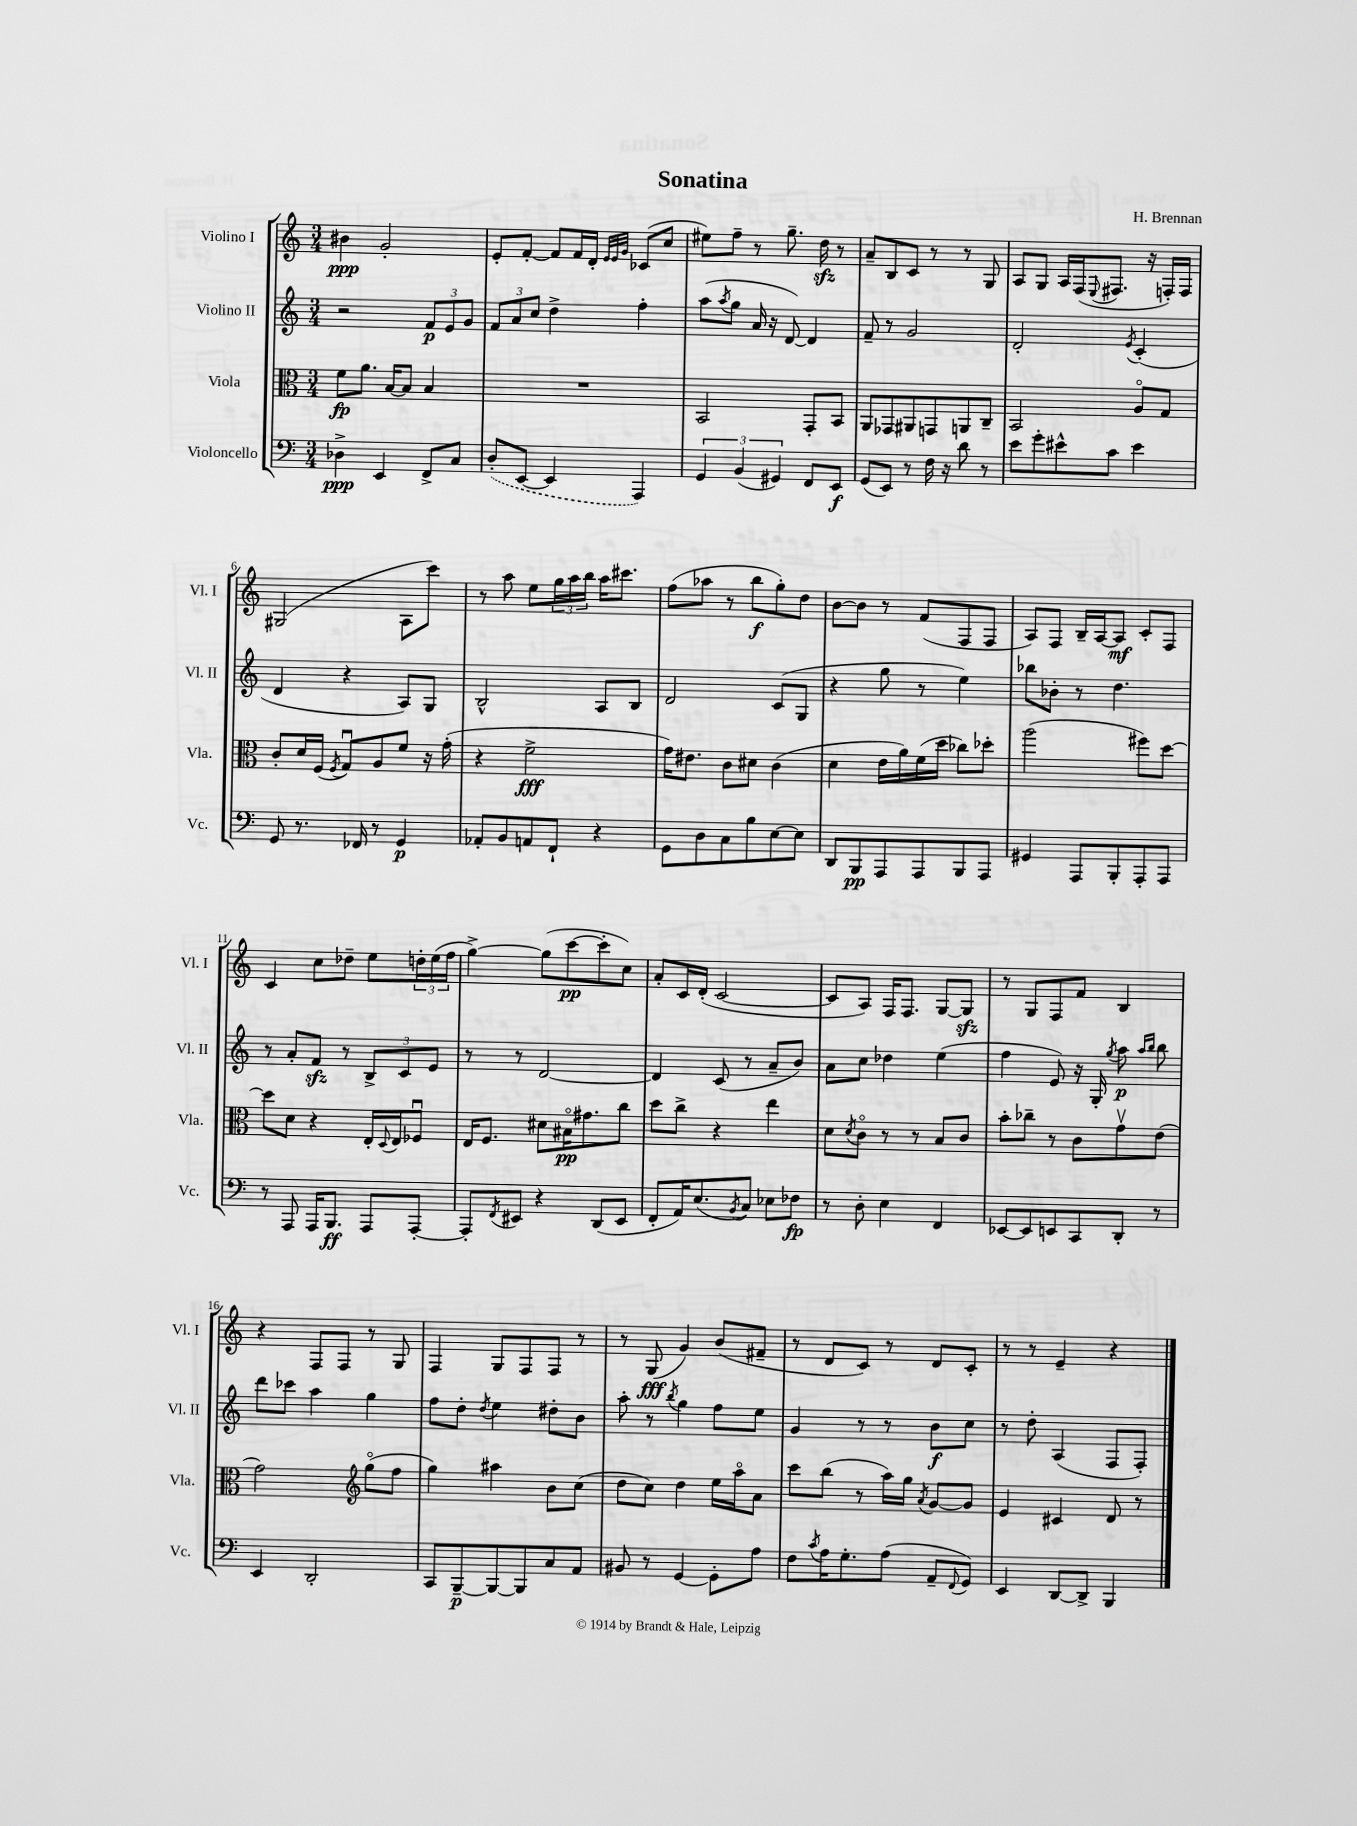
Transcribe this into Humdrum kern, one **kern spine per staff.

**kern	**dynam	**kern	**dynam	**kern	**dynam	**kern	**dynam
*part4	*part4	*part3	*part3	*part2	*part2	*part1	*part1
*staff4	*staff4	*staff3	*staff3	*staff2	*staff2	*staff1	*staff1
*I"Violoncello	*	*I"Viola	*	*I"Violino II	*	*I"Violino I	*
*I'Vc.	*	*I'Vla.	*	*I'Vl. II	*	*I'Vl. I	*
*clefF4	*	*clefC3	*	*clefG2	*	*clefG2	*
*k[]	*	*k[]	*	*k[]	*	*k[]	*
*M3/4	*	*M3/4	*	*M3/4	*	*M3/4	*
=1	=1	=1	=1	=1	=1	=1	=1
4D-X^\	ppp	8f\L	fp	2r	.	4b#X\	ppp
.	.	8.a\J	.	.	.	.	.
4EE/	.	.	.	.	.	2g'/	.
.	.	[16B/KL	.	.	.	.	.
.	.	8B/J]	.	.	.	.	.
8FF^/L	.	4B/	.	12f/L	p	.	.
.	.	.	.	12e/	.	.	.
8C/J	.	.	.	.	.	.	.
.	.	.	.	12g/J	.	.	.
=2	=2	=2	=2	=2	=2	=2	=2
(8D'/L	.	2.r	.	12f/L	.	8e'/L	.
.	.	.	.	12a/	.	.	.
[8EE/J	.	.	.	.	.	[8f'/J	.
.	.	.	.	12cc/J	.	.	.
4EE/]	.	.	.	4dd^\	.	8f/L]	.
.	.	.	.	.	.	16f/L	.
.	.	.	.	.	.	16d'/JJ	.
.	.	.	.	.	.	32qqe/LLL	.
.	.	.	.	.	.	32qqe/	.
.	.	.	.	.	.	32qqg/JJJ	.
4AAA/)	.	.	.	4ff'\	.	(8c-X/L	.
.	.	.	.	.	.	8cc/J	.
=3	=3	=3	=3	=3	=3	=3	=3
6GG/	.	2BB/	.	(8aa\L	.	8ee#X\L)	.
.	.	.	.	8qaa/	.	.	.
.	.	.	.	8gg\J	.	8ff~\J	.
(6BB/	.	.	.	.	.	.	.
.	.	.	.	16a/	.	8r	.
.	.	.	.	16r	.	.	.
6GG#X/)	.	.	.	.	.	.	.
.	.	.	.	[8d/)	.	8.gg~\	.
8FF/L	.	8GG'/L	.	4d/]	.	.	.
.	.	.	.	.	.	16ddzz\	.
8EE/J	f	8BB/J	.	.	.	8r	.
=4	=4	=4	=4	=4	=4	=4	=4
(8GG/L	.	8AA/L	.	8f~/	.	8a~/L	.
8EE/J)	.	8GG-X/	.	8r	.	8B/	.
8r	.	8AA#X/	.	2g/	.	8c/J	.
16F\	.	8GGn/	.	.	.	8r	.
16r	.	.	.	.	.	.	.
8d\	.	8AAn/	.	.	.	8r	.
8r	.	8C~/J	.	.	.	8G/	.
=5	=5	=5	=5	=5	=5	=5	=5
8e\L	.	2BB/	.	2d'/	.	8A/L	.
8g'\	.	.	.	.	.	8G/J	.
8e#X^^\	.	.	.	.	.	16A/LL	.
.	.	.	.	.	.	(16F/J	.
.	.	.	.	.	.	8qqE/	.
8c\J	.	.	.	.	.	8.F#X/J	.
.	.	.	.	8qe/	.	.	.
4e#\	.	8A/L	.	(4c'/	.	.	.
.	.	.	.	.	.	16r	.
.	.	8G/J	.	.	.	16Fn'/LL)	.
.	.	.	.	.	.	16F/JJ	.
!!LO:LB:g=z
=6	=6	=6	=6	=6	=6	=6	=6
8GG/	.	8c'/L	.	4d/	.	(2G#X/	.
8.r	.	16d/L	.	.	.	.	.
.	.	(16F/JJ	.	.	.	.	.
.	.	8qF/	.	.	.	.	.
.	.	8Gu/L)	.	4r	.	.	.
16FF-X/	.	.	.	.	.	.	.
8r	.	8A/	.	.	.	.	.
4GG/	p	8f/J	.	8A/L)	.	8A\L	.
.	.	16r	.	8G/J	.	8ccc\J)	.
.	.	(16g'\	.	.	.	.	.
=7	=7	=7	=7	=7	=7	=7	=7
8AA-X'/L	.	4r	.	2B^^/	.	8r	.
8BB/	.	.	.	.	.	8aa\	.
8AAn/	.	2f^\	fff	.	.	8ee\L	.
8FF`/J	.	.	.	.	.	24gg\L	.
.	.	.	.	.	.	24aa\	.
.	.	.	.	.	.	24bb\JJ	.
4r	.	.	.	8A/L	.	16aa\KL	.
.	.	.	.	.	.	8.ccc#X\J	.
.	.	.	.	8B/J	.	.	.
=8	=8	=8	=8	=8	=8	=8	=8
8GG\L	.	16g\KL)	.	2d/	.	(8ff\L	.
.	.	8.e#X\J	.	.	.	.	.
8D\	.	.	.	.	.	8aa-X\J	.
8C\	.	8c\L	.	.	.	8r	.
8B\	.	8d#X\J	.	.	.	8bb\L	f
[8E\	.	(4c\	.	(8c/L	.	8gg'\)	.
8E\J]	.	.	.	8G/J	.	8dd\J	.
=9	=9	=9	=9	=9	=9	=9	=9
8DD/L	.	4d\	.	4r	.	[8b\L	.
8BBB/	pp	.	.	.	.	8b\J]	.
8AAA/	.	16e\LL	.	8gg\	.	8r	.
.	.	16a\)	.	.	.	.	.
8AAA/	.	(16f\	.	8r	.	(8f/L	.
.	.	16dd\JJ	.	.	.	.	.
8BBB/	.	8cc-X\L)	.	4ee\)	.	8F/	.
8AAA/J	.	8dd-X'\J	.	.	.	8F/J	.
=10	=10	=10	=10	=10	=10	=10	=10
4GG#X/	.	(2aa\	.	8bb-X\L	.	8A/L)	.
.	.	.	.	8b-X'\J	.	8F/J	.
8AAA/L	.	.	.	8r	.	16B~/LL	.
.	.	.	.	.	.	[16A/J	.
8BBB'/	.	.	.	4.dd\	.	8A/J]	mf
8AAA'/	.	8ff#X\L)	.	.	.	8c'/L	.
8AAA/J	.	[8dd\J	.	.	.	8F/J	.
!!LO:LB:g=z
=11	=11	=11	=11	=11	=11	=11	=11
8r	.	8dd\L]	.	8r	.	4c/	.
8AAA/	.	8d\J	.	8a'/L	.	.	.
16AAA/KL	.	4r	.	8fzz/J	.	8cc\L	.
8.BBB/J	ff	.	.	.	.	.	.
.	.	.	.	8r	.	8dd-X~\J	.
8AAA/L	.	16E'/LL	.	12B^/L	.	8ee\L	.
.	.	8qqD/	.	.	.	.	.
.	.	16E/J	.	.	.	.	.
.	.	.	.	12c/	.	.	.
[8AAA'/J	.	8F-Xu/J	.	.	.	24ddn'\L	.
.	.	.	.	12e/J	.	(24ee\	.
.	.	.	.	.	.	24ff\JJ	.
=12	=12	=12	=12	=12	=12	=12	=12
8AAA'/L]	.	16E/KL	.	8r	.	[4gg^\)	.
.	.	8.F/J	.	.	.	.	.
8qFF/	.	.	.	.	.	.	.
8EE#X/J	.	.	.	8r	.	.	.
4r	.	8d#X\L	.	[2d/	.	(8gg\L]	.
.	.	16B#X\K	pp	.	.	[8ccc\	pp
.	.	8.g#X\	.	.	.	.	.
(8DD/L	.	.	.	.	.	8ccc'\]	.
8EE#/J	.	8cc\J	.	.	.	8cc\J)	.
=13	=13	=13	=13	=13	=13	=13	=13
8FF'/L	.	8dd\L	.	4d/]	.	8a'/L	.
16AA/K)	.	8cc^\J	.	.	.	16c/L	.
(8.E/	.	.	.	.	.	(16d'/JJ	.
.	.	4r	.	(8c/	.	[2c/	.
8qBB/	.	.	.	.	.	.	.
8C/J)	.	.	.	8r	.	.	.
8E-X\L	.	4ee\	.	8a~/L	.	.	.
8F-X\J	fp	.	.	8b/J)	.	.	.
=14	=14	=14	=14	=14	=14	=14	=14
8r	.	8d\L	.	8a\L	.	8c/L]	.
.	.	8qd/	.	.	.	.	.
8D'\	.	8c\J	.	8cc\J	.	8A/J)	.
4E\	.	8r	.	4dd-X\	.	16F/KL	.
.	.	.	.	.	.	8.F/J	.
.	.	8r	.	.	.	.	.
4FF/	.	8B/L	.	(4ee\	.	[8G/L	.
.	.	8c/J	.	.	.	8Gzz/J]	.
=15	=15	=15	=15	=15	=15	=15	=15
[8EE-X/L	.	8b'\L	.	4ff\	.	8r	.
8EE-/]	.	8cc-X~\J	.	.	.	8G/L	.
8EEn/	.	8r	.	8e/)	.	8F/	.
8CC/	.	8c\L	.	16r	.	8f/J	.
.	.	.	.	16G'/	.	.	.
.	.	.	.	8qgg/	.	.	.
8DD'/J	.	8gv\	.	8aa\	p	4B/	.
.	.	.	.	16qqaa/LL	.	.	.
.	.	.	.	16qqbb/JJ	.	.	.
8r	.	(8e\J	.	8bb\	.	.	.
!!LO:LB:g=z
=16	=16	=16	=16	=16	=16	=16	=16
4EE/	.	2g\)	.	8ddd\L	.	4r	.
.	.	.	.	8ccc-X\J	.	.	.
2DD'/	.	.	.	4aa\	.	8F/L	.
.	.	.	.	.	.	8F/J	.
*	*	*clefG2	*	*	*	*	*
.	.	(8gg\L	.	4gg\	.	8r	.
.	.	8ff\J	.	.	.	8G/	.
=17	=17	=17	=17	=17	=17	=17	=17
8CC/L	.	4gg\)	.	8ff\L	.	4F/	.
[8BBB~/	p	.	.	8dd'\J	.	.	.
.	.	.	.	8qdd/	.	.	.
8BBB/_	.	4aa#X\	.	4ee\	.	8G/L	.
8BBB/]	.	.	.	.	.	8F/	.
8C/	.	8b\L	.	8dd#X'\L	.	8F/J	.
8AA/J	.	(8cc\J	.	8b\J	.	8r	.
=18	=18	=18	=18	=18	=18	=18	=18
8BB#X/	.	8dd\L	.	8aa'\	.	8r	.
8r	.	8cc\J)	.	8r	.	(8G/	fff
.	.	.	.	8qbb/	.	.	.
[4GG/	.	4dd\	.	4gg\	.	4g/)	.
8GG'\L]	.	16ee\LL	.	8ff\L	.	(8b/L	.
.	.	16aa\J	.	.	.	.	.
8A\J	.	8a\J	.	8ee\J	.	8f#X~/J	.
=19	=19	=19	=19	=19	=19	=19	=19
8F\L	.	8ccc\L	.	4g/	.	8r	.
8qc/	.	.	.	.	.	.	.
16A\K	.	(8bb\J	.	.	.	8d/L	.
8.G'\	.	.	.	.	.	.	.
.	.	8r	.	8r	.	8c/J)	.
(8A\J	.	16aa\LL)	.	8r	.	8r	.
.	.	16gg\JJ	.	.	.	.	.
.	.	8qa/	.	.	.	.	.
8AA~/L	.	[8g/L	.	8b\L	f	8d/L	.
8qqFF/	.	.	.	.	.	.	.
8GG/J)	.	8g/J]	.	8cc\J	.	8c'/J	.
=20	=20	=20	=20	=20	=20	=20	=20
4EE/	.	4e/	.	8r	.	8r	.
.	.	.	.	8dd'\	.	8r	.
[8DD/L	.	4c#X/	.	(4A/	.	4e~/	.
8DD^/J]	.	.	.	.	.	.	.
4BBB/	.	8d/	.	8F/L	.	4r	.
.	.	8r	.	8F'/J)	.	.	.
==	==	==	==	==	==	==	==
*-	*-	*-	*-	*-	*-	*-	*-
